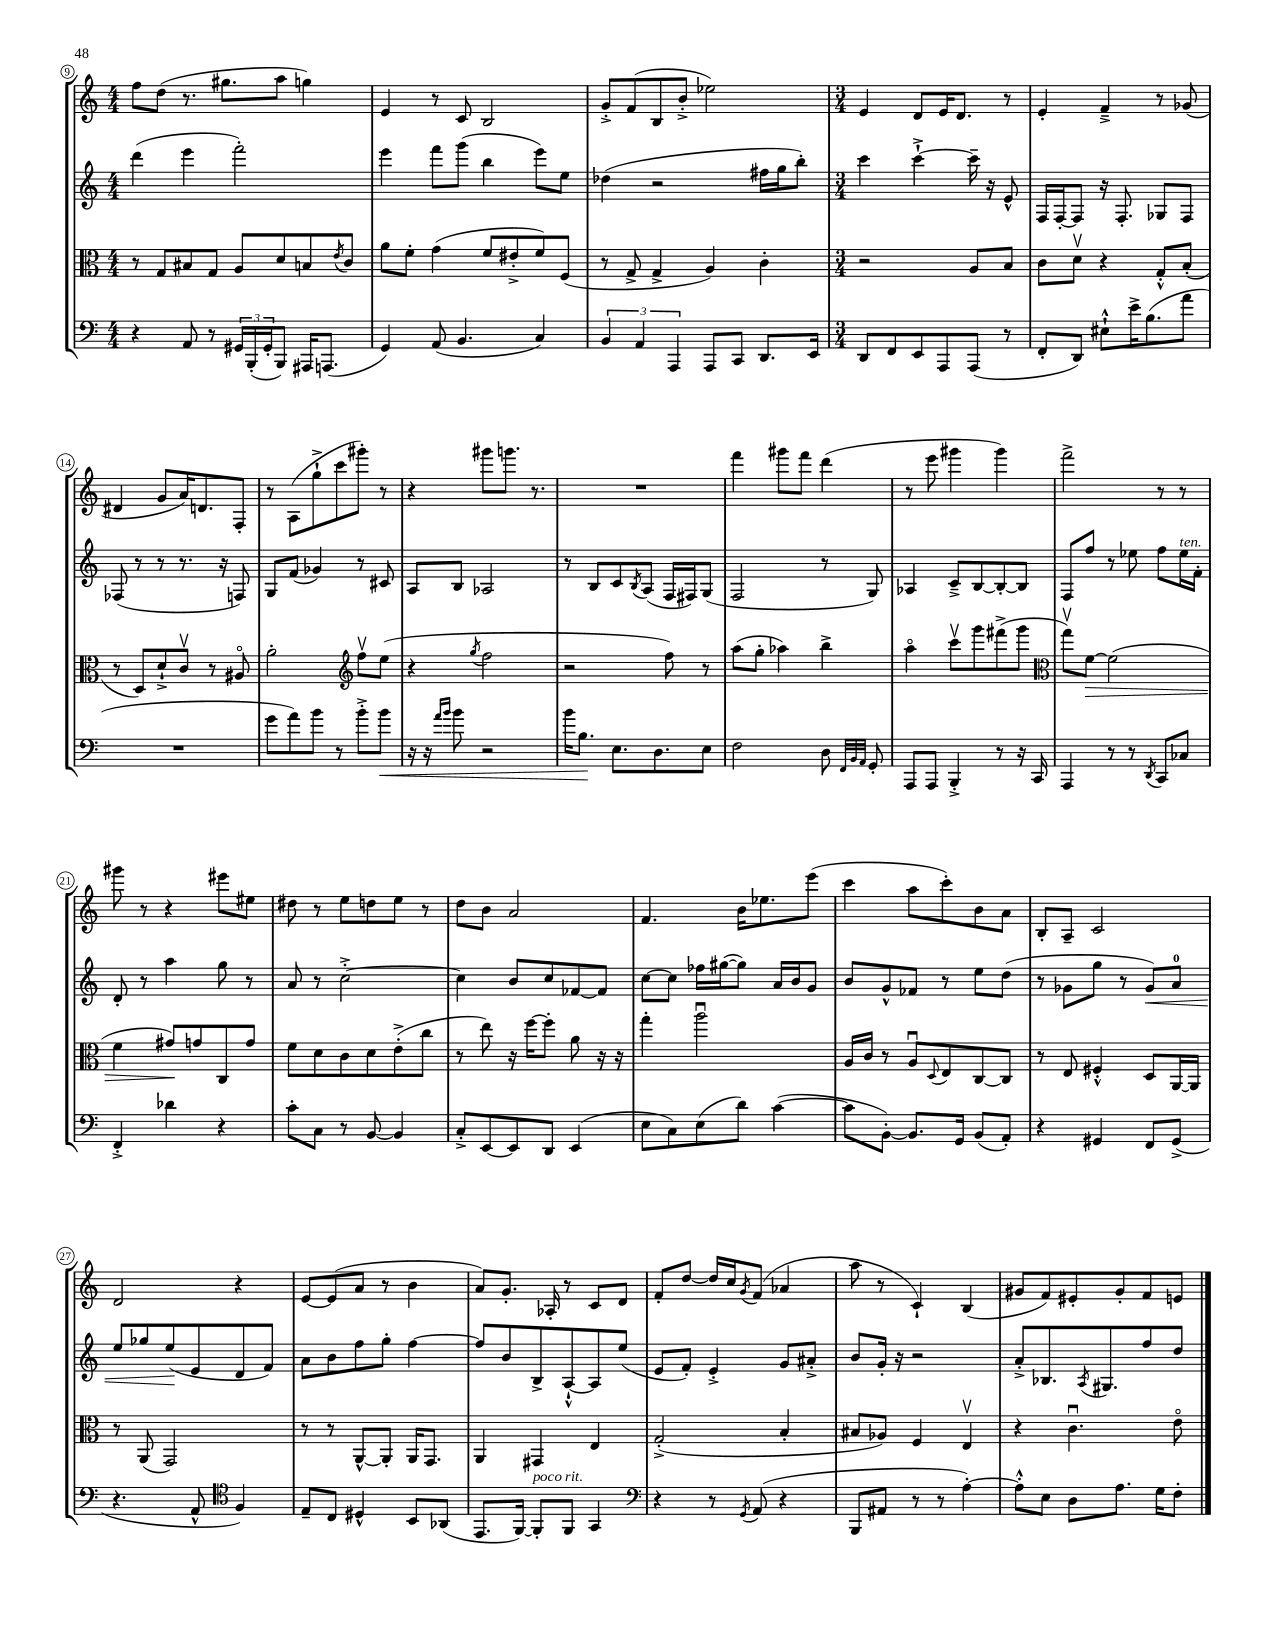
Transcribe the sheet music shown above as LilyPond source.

<<
\new StaffGroup <<
\new Staff = "s0" {
    \clef treble \key c \major \numericTimeSignature \time 4/4
    f''8 d''8( r8. gis''8. a''8 g''4) |
    e'4 r8 c'8 b2 |
    g'8-.-> f'8( b8 b'8-.-> ees''2) |
    \numericTimeSignature \time 3/4 e'4 d'8 e'16 d'8. r8 |
    e'4-. f'4---> r8 ges'8( |
    dis'4 g'8 a'16) d'8. f8-. |
    r8 a8( g''8-!-> c'''8 gis'''8-.) r8 |
    r4 gis'''8 g'''8. r8. |
    R2. |
    f'''4 gis'''8 f'''8 d'''4( |
    r8 e'''8 gis'''4 gis'''4) |
    f'''2-> r8 r8 |
    gis'''8 r8 r4 eis'''8 eis''8 |
    dis''8 r8 e''8 d''8 e''8 r8 |
    d''8 b'8 a'2 |
    f'4. b'16 ees''8. e'''8( |
    c'''4 a''8 c'''8-.) b'8 a'8 |
    b8-. a8-- c'2 |
    d'2 r4 |
    e'8~ e'8( a'8 r8 b'4 |
    a'8) g'8.-. aes16-. r8 c'8 d'8 |
    f'8-. d''8~ d''16 c''16 \acciaccatura { g'8 } f'8( aes'4 |
    a''8 r8 c'4-!) b4( |
    gis'8 f'8) eis'8-. gis'8-. f'8 e'8 \bar "|." |
}
\new Staff = "s1" {
    \clef treble \key c \major \numericTimeSignature \time 4/4
    d'''4( e'''4 f'''2-.) |
    e'''4 f'''8 g'''8( b''4 e'''8) e''8 |
    des''4( r2 fis''16 g''16 b''8-.) |
    \numericTimeSignature \time 3/4 c'''4 c'''4~-!-> c'''16-- r16 e'8-^ |
    f16 f16~-. f8 r16 f8.-. ges8 f8 |
    fes8( r8 r8 r8. r16 f8) |
    g8 f'8( ges'4) r8 cis'8 |
    a8 b8 aes2 |
    r8 b8 c'8 \acciaccatura { b8 } a8( f16 fis16) g8( |
    f2 r8 g8) |
    aes4 c'8---> b8~ b8~-. b8 |
    f8 f''8 r8 ees''8 f''8 ees''16^\markup { \italic "ten." } f'16-. |
    d'8-. r8 a''4 g''8 r8 |
    a'8 r8 c''2~-.-> |
    c''4 b'8 c''8 fes'8~ fes'8 |
    c''8~ c''8 fes''16 gis''16~( gis''8) a'16 b'16 g'8 |
    b'8 g'8-^ fes'8 r8 e''8 d''8( |
    r8 ges'8 g''8 r8 ges'8\<) a'8-0 |
    e''8 ges''8 e''8\!( e'8 d'8 f'8) |
    a'8 b'8 f''8 g''8-. f''4~ |
    f''8 b'8 b8-> a8~-!-^ a8 e''8( |
    e'8 f'8-.) e'4-.-> g'8 ais'8-.-> |
    b'8 g'16-. r16 r2 |
    a'8-.-> bes8. \acciaccatura { a8 } gis8. f''8 d''8 \bar "|." |
}
\new Staff = "s2" {
    \clef alto \key c \major \numericTimeSignature \time 4/4
    r8 g8 bis8 g8 a8 d'8 b8 \acciaccatura { e'8 } c'8 |
    a'8 f'8-. g'4( f'8 eis'8-.-> f'8) f8( |
    r8 g8-> g4-> a4) c'4-. |
    \numericTimeSignature \time 3/4 r2 a8 b8 |
    c'8 d'8\upbow r4 g8-.-^ b8-.( |
    r8 d8) d'8-!-> c'8\upbow r8 ais8\flageolet |
    a'2-. \clef treble f''8\upbow e''8( |
    r4 \acciaccatura { g''8 } f''2 |
    r2 f''8) r8 |
    a''8( g''8-. aes''4) b''4-> |
    a''4\flageolet c'''8\upbow g'''8 fis'''8->( g'''8 |
    \clef alto g''8\upbow) f'8~\> f'2( |
    f'4 gis'8\!) g'8 c8 g'8 |
    f'8 d'8 c'8 d'8 e'8-.->( c''8 |
    r8 e''8) r16 f''16~ f''8-. a'8 r16 r16 |
    g''4-. a''2\downbow |
    a16 c'16 r8 a8\downbow \appoggiatura { d8 } e8 c8~ c8 |
    r8 e8 fis4-.-^ d8 a,16~ a,16 |
    r8 a,8( g,2) |
    r8 r8 a,8~-^ a,8-. a,16 g,8. |
    a,4 gis,4 e4 |
    g2-.->( b4-. |
    bis8 aes8) f4 e4\upbow |
    r4 c'4.\downbow e'8\flageolet \bar "|." |
}
\new Staff = "s3" {
    \clef bass \key c \major \numericTimeSignature \time 4/4
    r4 a,8 r8 \tuplet 3/2 { gis,16 b,,16-.( gis,16-. } b,,8) ais,,16 a,,8.( |
    g,4) a,8( b,4. c4) |
    \tuplet 3/2 { b,4 a,4 a,,4 } a,,8 c,8 d,8. e,16 |
    \numericTimeSignature \time 3/4 d,8 f,8 e,8 a,,8 a,,8( r8 |
    f,8-. d,8) eis8-!-^ e'16-> b8.( a'8 |
    R2. |
    g'8 a'8) b'8 r8 b'8-.-> b'8\< |
    r16 r16 \grace { a'16 b'16 } b'8 r2 |
    b'16 b8.\! e8. d8. e8 |
    f2 d8 \grace { f,32 b,32 a,32 } g,8-. |
    a,,8 a,,8 b,,4-.-> r8 r16 c,16 |
    a,,4 r8 r8 \acciaccatura { d,8 } c,8 ces8 |
    f,4-.-> des'4 r4 |
    c'8-. c8 r8 b,8~ b,4 |
    c8-.-> e,8~ e,8 d,8 e,4( |
    e8 c8) e8( d'8) c'4~( |
    c'8 b,8~-.) b,8. g,16 b,8( a,8-.) |
    r4 gis,4 f,8 gis,8->( |
    r4. a,8-^ \clef tenor f4) |
    e8-- c8 dis4-^ b,8 aes,8( |
    e,8. f,16~) f,8-.^\markup { \italic "poco rit." } f,8 g,4 |
    \clef bass r4 r8 \acciaccatura { g,8 } a,8( r4 |
    b,,8 ais,8 r8 r8 a4~-.) |
    a8-.-^ e8 d8 a8. g16 f8-. \bar "|." |
}
>>
>>
\layout { \context { \Score currentBarNumber = #9 \override BarNumber.stencil = #(make-stencil-circler 0.1 0.3 ly:text-interface::print) } }
